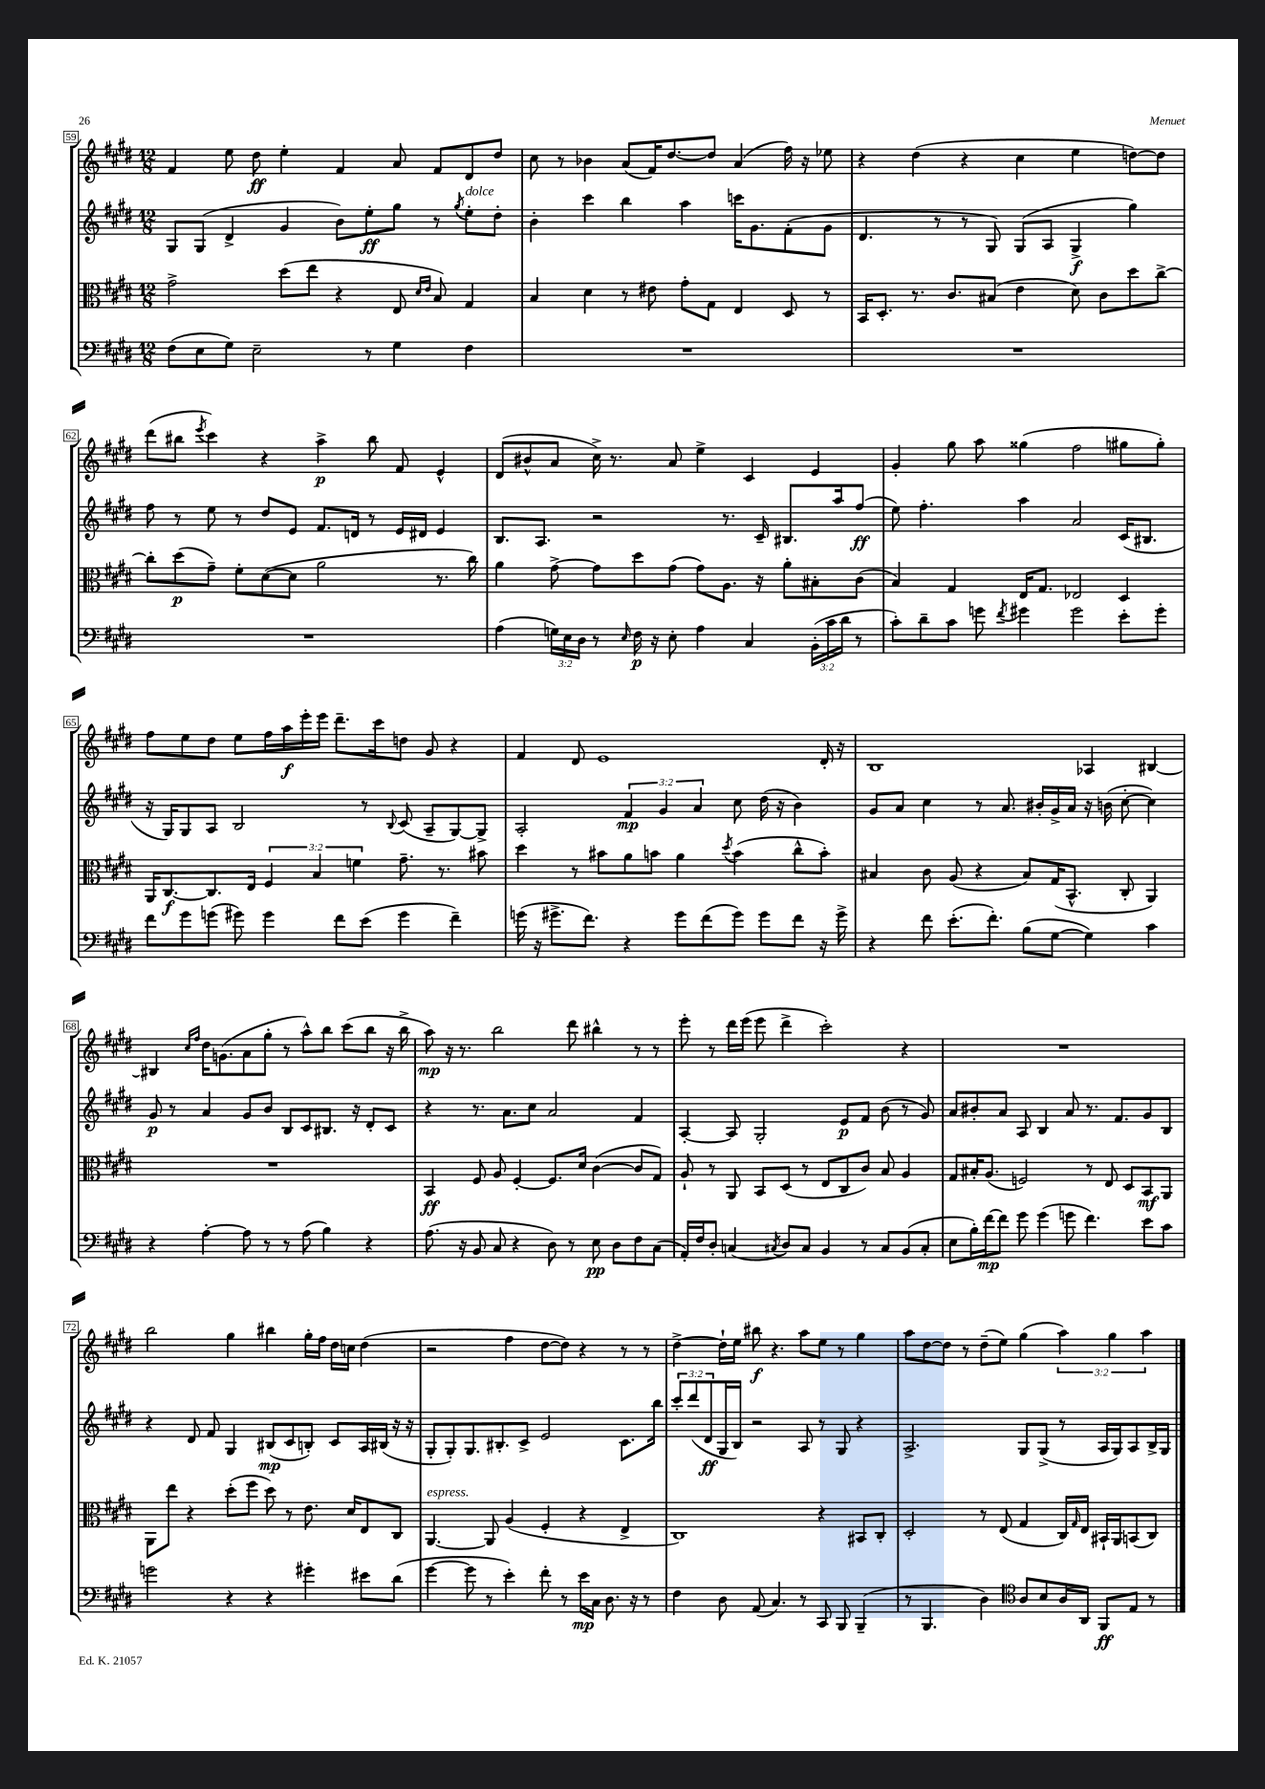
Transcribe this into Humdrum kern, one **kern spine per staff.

**kern	**kern	**kern	**kern
*staff4	*staff3	*staff2	*staff1
*clefF4	*clefC3	*clefG2	*clefG2
*k[f#c#g#d#]	*k[f#c#g#d#]	*k[f#c#g#d#]	*k[f#c#g#d#]
*M12/8	*M12/8	*M12/8	*M12/8
(8F#\L	2g#^\	8G#/L	4f#/
8E\	.	(8G#/J	.
8G#\J)	.	4d#^/	8ee\
2E~\	.	.	8dd#\
.	(8dd#\L	4g#/	4ee'\
.	8ee\J	.	.
.	4r	8b\L)	4f#/
8r	.	8ee'\	.
4G#\	8E/	8gg#\J	8a/
.	16qqd#/LL	.	.
.	16qqe/JJ	.	.
.	8B/)	8r	8f#/L
.	.	8qgg#/	.
4F#\	4G#/	8ee'\L	8d#/
.	.	8dd#'\J	8dd#/J
=	=	=	=
1.r	4B/	4b'\	8cc#\
.	.	.	8r
.	4d#\	4ccc#\	4b-\
.	8r	4bb\	(8a/L
.	8e#\	.	16f#/K)
.	.	.	[8.dd#/
.	8g#'\L	4aa\	.
.	8G#\J	.	8dd#/]J
.	4E/	16ccc\LK	(4a/
.	.	8.g#\	.
.	8D#/	(8f#'\	16ff#\)
.	.	.	16r
.	8r	8g#\J	8ee-\
=	=	=	=
1.r	16BB/LK	4.d#/	4r
.	8.D#'/J	.	.
.	8.r	.	(4dd#\
.	.	8r	.
.	8.c#/L	.	.
.	.	8r	4r
.	(8B#/J	8G#/)	.
.	4e\	(8G#/L	4cc#\
.	.	8A/J	.
.	8d#\)	4G#^/	4ee\
.	8c#\L	.	.
.	8dd#\	4gg#\)	[8dd\L)
.	[8cc#^\J	.	8dd\]J
=	=	=	=
1.r	8cc#'\]L	8ff#\	(8ddd#\L
.	(8dd#\	8r	8bb#\J
.	.	.	8qeee/
.	8g#~\J)	8ee\	4ccc#\)
.	8f#'\L	8r	.
.	([8d#\	8dd#/L	4r
.	8d#\]J	8e/J	.
.	2a\	8.f#/L	4aa^\
.	.	16d/Jk	.
.	.	8r	8bb#\
.	.	16e/LL	8f#/
.	.	16d#/JJ	.
.	8.r	4e/	4e^^/
.	16cc#\)	.	.
=	=	=	=
(4A\	4a\	8.B/L	(8d#/L
.	.	.	8b#^^/
.	.	8.A/J	.
24G\LL)	[8g#^\	.	8a/J
24E\	.	.	.
24D#\JJ	.	.	.
8r	8g#\]L	2r	16cc#^\)
.	.	.	8.r
16qqE/	.	.	.
16F#\	8dd#\	.	.
16r	.	.	.
8E'\	(8g#\J	.	8a/
4A\	8g#\L)	.	4ee^\
.	8.A\J	8.r	.
4C#/	.	.	4c#/
.	16r	16c#~/	.
.	8a'\L	8.B#/L	.
(24BB'\LL	8B#'\	.	4e/
24c#\	.	.	.
.	.	16aa/k	.
24d#\JJ	.	.	.
8r	(8c#\J	(8ff#/J	.
=	=	=	=
8c#'\L)	4B/)	8ee\)	4g#'/
8d#~\	.	4.ff#'\	.
8c#\J	4G#/	.	8gg#\
8g\	.	.	8aa\
8qf#/	.	.	.
4g#\	16E/LK	4aa\	(4gg##\
.	8.G#/J	.	.
2g#\	2E-/	2a/	2ff#\
8e'\L	4D#/	(16c#/LK	8gg#\L
.	.	8.B#/J	.
8g#'\J	.	.	8gg#'\J)
=	=	=	=
8f#\L	16AA/LK	16r	8ff#\L
.	[8.C#/	16G#/LK)	.
8g#\	.	8G#/	8ee\
(8g\J	8.C#/]	8A/J	8dd#\J
8g#\)	.	2B/	8ee\L
.	16E/Jk	.	.
4g#\	6F#/	.	16ff#\L
.	.	.	16aa\
.	.	.	16eee'\
.	6B/	.	.
.	.	.	16eee\JJ
8f#\L	.	.	8.ddd#~\L
.	6f\	.	.
(8e\J	.	8r	.
.	.	.	16ccc#\k
.	.	8qqB/	.
4g#\	8.g#~\	(8c#/	8dd\J
.	.	8A~/L	8g#/
.	8.r	.	.
4f#~\)	.	[8G#/)	4r
.	8b#\	8G#^/]J	.
=	=	=	=
(16g\	4dd#\	2A'/	4f#/
16r	.	.	.
8.g#^\L	.	.	.
.	8r	.	8d#/
8.f#\J)	.	.	.
.	8b#\L	.	1e
4r	8a\	6f#/	.
.	8b\J	.	.
.	.	6g#/	.
8g#\L	4a\	.	.
.	.	6a/	.
(8f#\	.	.	.
.	8qdd#/	.	.
8g#\J)	(4b\	8cc#\	.
8g#\L	.	(16dd#\	.
.	.	16r	.
8f#\J	8cc#^^\L	4b\)	.
16r	8b'\J)	.	16d#'/
16g#^\	.	.	16r
=	=	=	=
4r	4B#/	8g#/L	1B
.	.	8a/J	.
8f#\	8c#\	4cc#\	.
(8.e'\L	(8A/	.	.
.	4r	8r	.
8.f#'\J)	.	.	.
.	.	8.a/	.
(8B\L	8B#/L)	.	.
.	.	16b#'/LL	.
[8G#\J	(16G#/K	16g#^/	.
.	8.BB^^/J	16a/JJ	.
4G#\])	.	16r	4A-/
.	.	(16b\	.
.	8C#'/	[8cc#'\	.
4c#\	4AA/)	4cc#\])	[4B#/
=	=	=	=
4r	1.r	8g#/	4B#/]
.	.	8r	.
.	.	.	16qqcc#/LL
.	.	.	16qqff#/JJ
[4A'\	.	4a/	16dd#\LK
.	.	.	(8.g\
8A\]	.	8g#/L	8a\
8r	.	8b/J	8gg#'\J
8r	.	8B/L	8r
(8A\	.	8c#/	8aa^^\L)
4B\)	.	8.B#/J	8bb\J
.	.	.	(8ccc#\L
.	.	16r	.
4r	.	8d#'/L	8bb\J
.	.	8c#/J	16r
.	.	.	16bb^\
=	=	=	=
(8.A\	4BB/	4r	8aa\)
.	.	.	16r
16r	.	.	8.r
8BB/	8F#/	8.r	.
8C#/	8A/	.	2bb\
.	.	8.a\L	.
4r	[4F#'/	.	.
.	.	8cc#\J	.
8D#\)	8.F#/]L	2a/	.
8r	.	.	8ddd#\
.	16d#/Jk	.	.
8E\	([4c#\	.	4bb#^^\
8D#\L	.	.	.
8F#\	8c#/]L	4f#/	8r
(8C#\J	8G#/J)	.	8r
=	=	=	=
16AA'/LL)	8A`/	[4A'/	8eee'\
16F#/J	.	.	.
8D#'/J	8r	.	8r
(4C/	8AA/	8A/]	16ddd#\LL
.	.	.	(16eee\JJ
.	8BB/L	2G#'/	8eee\
8qC#/	.	.	.
8D#/L)	(8D#/J	.	4ddd#^\
8C#/J	8r	.	.
4BB/	8E/L	.	2ccc#'\)
.	8C#/	8e/L	.
8r	8c#/J)	8f#/J	.
8C#/L	8B/	(8b\	.
(8BB/	4A/	8r	4r
8C#'/J	.	8g#/)	.
=	=	=	=
8E\L	8G#/L	8a/L	1.r
16B'\L)	16B#'/K	8b#'/	.
[16f#\J	(8.A/J	.	.
8f#\]J	.	8a/J	.
8g#\	2F/)	8A/	.
(4g#\	.	4B/	.
8g\	.	8a/	.
4.f#\)	8r	8.r	.
.	8E/	.	.
.	.	8.f#/L	.
.	8D#/L	.	.
8e\L	8BB/	8g#/	.
8c#\J	8AA/J	8B/J	.
=	=	=	=
2g\	8AA\L	4r	2bb\
.	8ee\J	.	.
.	4r	8d#/	.
.	.	8f#/	.
4r	(8dd#'\L	4G#/	4gg#\
.	8ff#\J	.	.
4r	8dd#\)	(8B#/L	4bb#\
.	8r	8c#/	.
4g#'\	8.e\	8B'/J)	16gg#'\LL
.	.	.	16ff#\JJ
.	.	8c#/L	16dd#\LL
.	16d#/LK	.	16cc\JJ
8e#\L	8E/	16A/L	(4dd#\
.	.	(16B#/JJ	.
(8d#\J	8C#/J	16r	.
.	.	16r	.
=	=	=	=
[4g#\	[4.AA/	8G#'/L	2r
.	.	8G#'/)	.
8g#\]	.	8.G#/	.
8r	8AA/]	.	.
.	.	8.B#'/	.
4e'\)	(4A/	.	4ff#\
.	.	8c#^/J	.
8f#'\	4F#'/	2e/	[8dd#\L
8r	.	.	8dd#\]J)
16e\LL	4r	.	4r
16C#\JJ	.	.	.
8.D#\	.	.	.
.	4E^/	8.c#\L	8r
16r	.	.	.
8r	.	.	8r
.	.	16bb\Jk	.
=	=	=	=
4F#\	1C#)	12ccc#'/L	[4dd#^\
.	.	(12ddd#/	.
.	.	12d#/	.
8D#\	.	16G#/L	16dd#`\]LL
.	.	16B/JJ)	16ee\JJ
(8AA/	.	2r	8bb#\
4.C#/)	.	.	4.r
8r	.	8A/	8aa\L
8CC#/	4r	8r	8ee\J
8BBB/	.	8G#/	8r
(4BBB~/	8BB#/L	4r	4gg#\
.	8C#'/J	.	.
=	=	=	=
8r	2D#'/	2.A^/	8aa\L
4.BBB/	.	.	[8dd#\
.	.	.	8dd#\]J
.	.	.	8r
4D#\)	8r	.	(8dd#~\L
.	(8E/	.	8ee\J)
*clefC4	*	*	*
8A/L	4G#/	8G#/L	(4gg#\
8B/	.	(8G#^/J	.
16A/L	16C#/LL)	8r	6aa\)
.	16qqG#/	.	.
16AA/JJ	16E/JJ	.	.
8FF#/L	16BB#`/LL	16A/LL	.
.	.	.	6gg#\
.	16AA/J	16G#/J)	.
8E/J	(8BB/	8A/	.
.	.	.	6aa\
8r	8C#/J)	16B^/L	.
.	.	16G#/JJ	.
==	==	==	==
*-	*-	*-	*-
